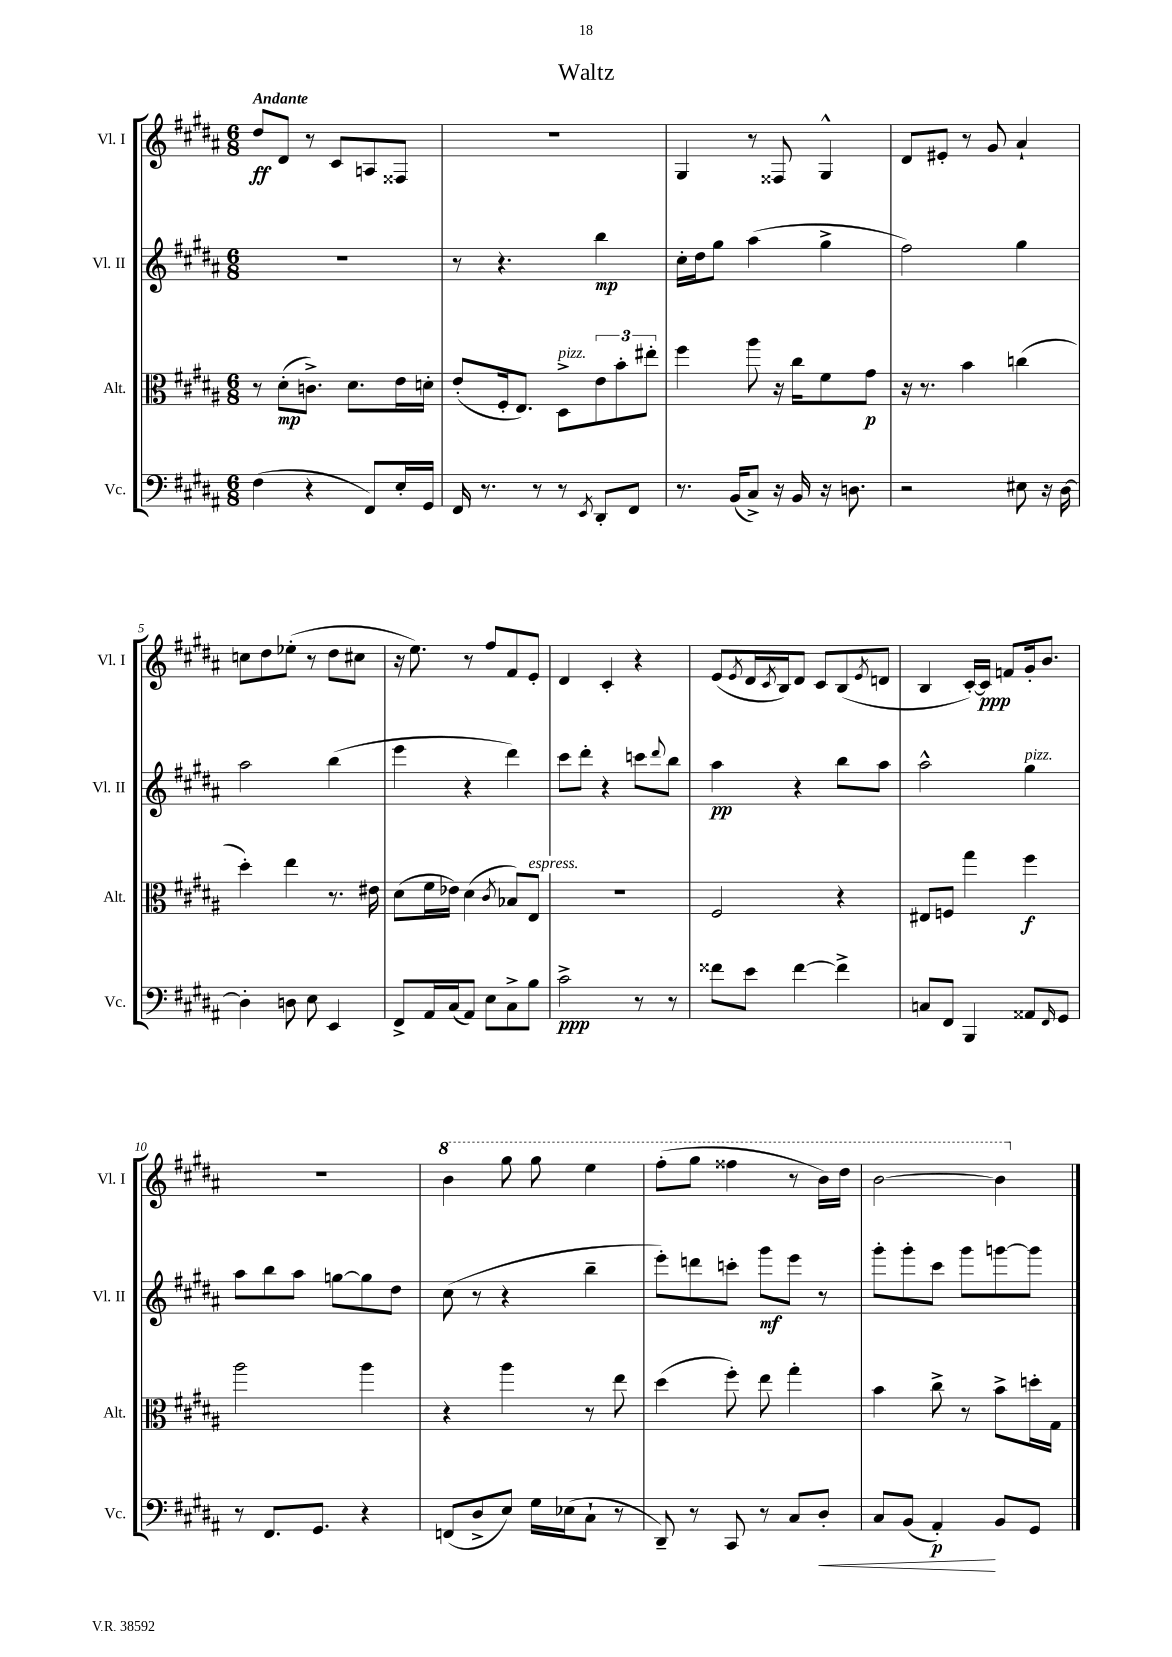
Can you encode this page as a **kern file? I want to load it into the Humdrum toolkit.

**kern	**kern	**kern	**kern
*staff4	*staff3	*staff2	*staff1
*clefF4	*clefC3	*clefG2	*clefG2
*k[f#c#g#d#a#]	*k[f#c#g#d#a#]	*k[f#c#g#d#a#]	*k[f#c#g#d#a#]
*M6/8	*M6/8	*M6/8	*M6/8
(4F#\	8r	2.r	8dd#/L
.	(8d#'\L	.	8d#/J
4r	8.c^\J)	.	8r
.	.	.	8c#/L
.	8.d#\L	.	.
8FF#/L)	.	.	8A/
16E'/L	16e\L	.	8F##/J
16GG#/JJ	16d'\JJ	.	.
=	=	=	=
16FF#/	(8e'/L	8r	2.r
8.r	.	.	.
.	16F#'/k	4.r	.
.	8.E/J)	.	.
8r	.	.	.
8r	8D#^\L	.	.
8qEE/	.	.	.
8DD#'/L	12e\	4bb\	.
.	12b'\	.	.
8FF#/J	.	.	.
.	12ee#'\J	.	.
=	=	=	=
8.r	4ff#\	16cc#'\LL	4G#/
.	.	16dd#\J	.
.	.	8gg#\J	.
(16BB/LK	.	.	.
8C#^/J)	8aa#\	(4aa#\	8r
16r	16r	.	8F##/
16BB/	16cc#\LK	.	.
16r	8f#\	4gg#^\	4G#^^/
8.D\	.	.	.
.	8g#\J	.	.
=	=	=	=
2r	16r	2ff#\)	8d#/L
.	8.r	.	.
.	.	.	8e#'/J
.	4b\	.	8r
.	.	.	8g#/
8E#\	(4cc\	4gg#\	4a#`/
16r	.	.	.
[16D#\	.	.	.
=	=	=	=
4D#'\]	4dd#'\)	2aa#\	8cc\L
.	.	.	8dd#\
8D\	4ee\	.	(8ee-'\J
8E\	.	.	8r
4EE/	8.r	(4bb\	8dd#\L
.	.	.	8cc#\J
.	16e#\	.	.
=	=	=	=
8FF#^/L	(8d#\L	4eee\	16r
.	.	.	8.ee\)
16AA#/L	16f#\L	.	.
(16C#/J	16e-\JJ)	.	.
8AA#/J)	(4d#\	4r	8r
8E\L	.	.	8ff#/L
.	8qc#/	.	.
8C#^\	8B-/L)	4ddd#\)	8f#/
8B\J	8E/J	.	8e'/J
=	=	=	=
2c#^\	2.r	8ccc#\L	4d#/
.	.	8ddd#'\J	.
.	.	4r	4c#'/
8r	.	8ccc\L	4r
.	.	8qqddd#/	.
8r	.	8bb\J	.
=	=	=	=
8f##\L	2F#/	4aa#\	(8e/L
.	.	.	8qe/
8e\J	.	.	16d#/L
.	.	.	8qc#/
.	.	.	16B/J)
[4f##\	.	4r	8d#/J
.	.	.	8c#/L
4f##^\]	4r	8bb\L	(8B/
.	.	.	8qe/
.	.	8aa#\J	8d/J
=	=	=	=
8C/L	8E#/L	2aa#^^\	4B/
8FF#/J	8F/J	.	.
4BBB/	4gg#\	.	[16c#'/LL)
.	.	.	16c#/]JJ
.	.	.	8f/L
8AA##/L	4ff#\	4gg#\	16g#'/k
.	.	.	8.b/J
16qqFF#/	.	.	.
8GG#/J	.	.	.
=	=	=	=
8r	2aa#\	8aa#\L	2.r
8.FF#/L	.	8bb\	.
.	.	8aa#\J	.
8.GG#/J	.	.	.
.	.	[8gg\L	.
4r	4aa#\	8gg\]	.
.	.	8dd#\J	.
=	=	=	=
(8FF/L	4r	(8cc#\	4bb\
8D#^/	.	8r	.
8E/J)	4aa#\	4r	8ggg#\
16G#\LL	.	.	8ggg#\
(16E-\J	.	.	.
8C#`\J	8r	4bb~\	4eee\
8r	8ee\	.	.
=	=	=	=
8DD#~/)	(4dd#\	8eee'\L)	(8fff#'\L
8r	.	8ddd\	8ggg#\J
8CC#/	8ff#'\)	8ccc'\J	4fff##\
8r	8ee\	8ggg#\L	.
8C#/L	4gg#'\	8eee\J	8r
8D#'/J	.	8r	16bb\LL)
.	.	.	16ddd#\JJ
=	=	=	=
8C#/L	4b\	8ggg#'\L	[2bb\
(8BB/J	.	8ggg#'\	.
4AA#'/)	8cc#^\	8ccc#\J	.
.	8r	8ggg#\L	.
8BB/L	8b^\L	[8ggg\	4bb\]
8GG#/J	16dd'\L	8ggg\]J	.
.	16G#\JJ	.	.
==	==	==	==
*-	*-	*-	*-
